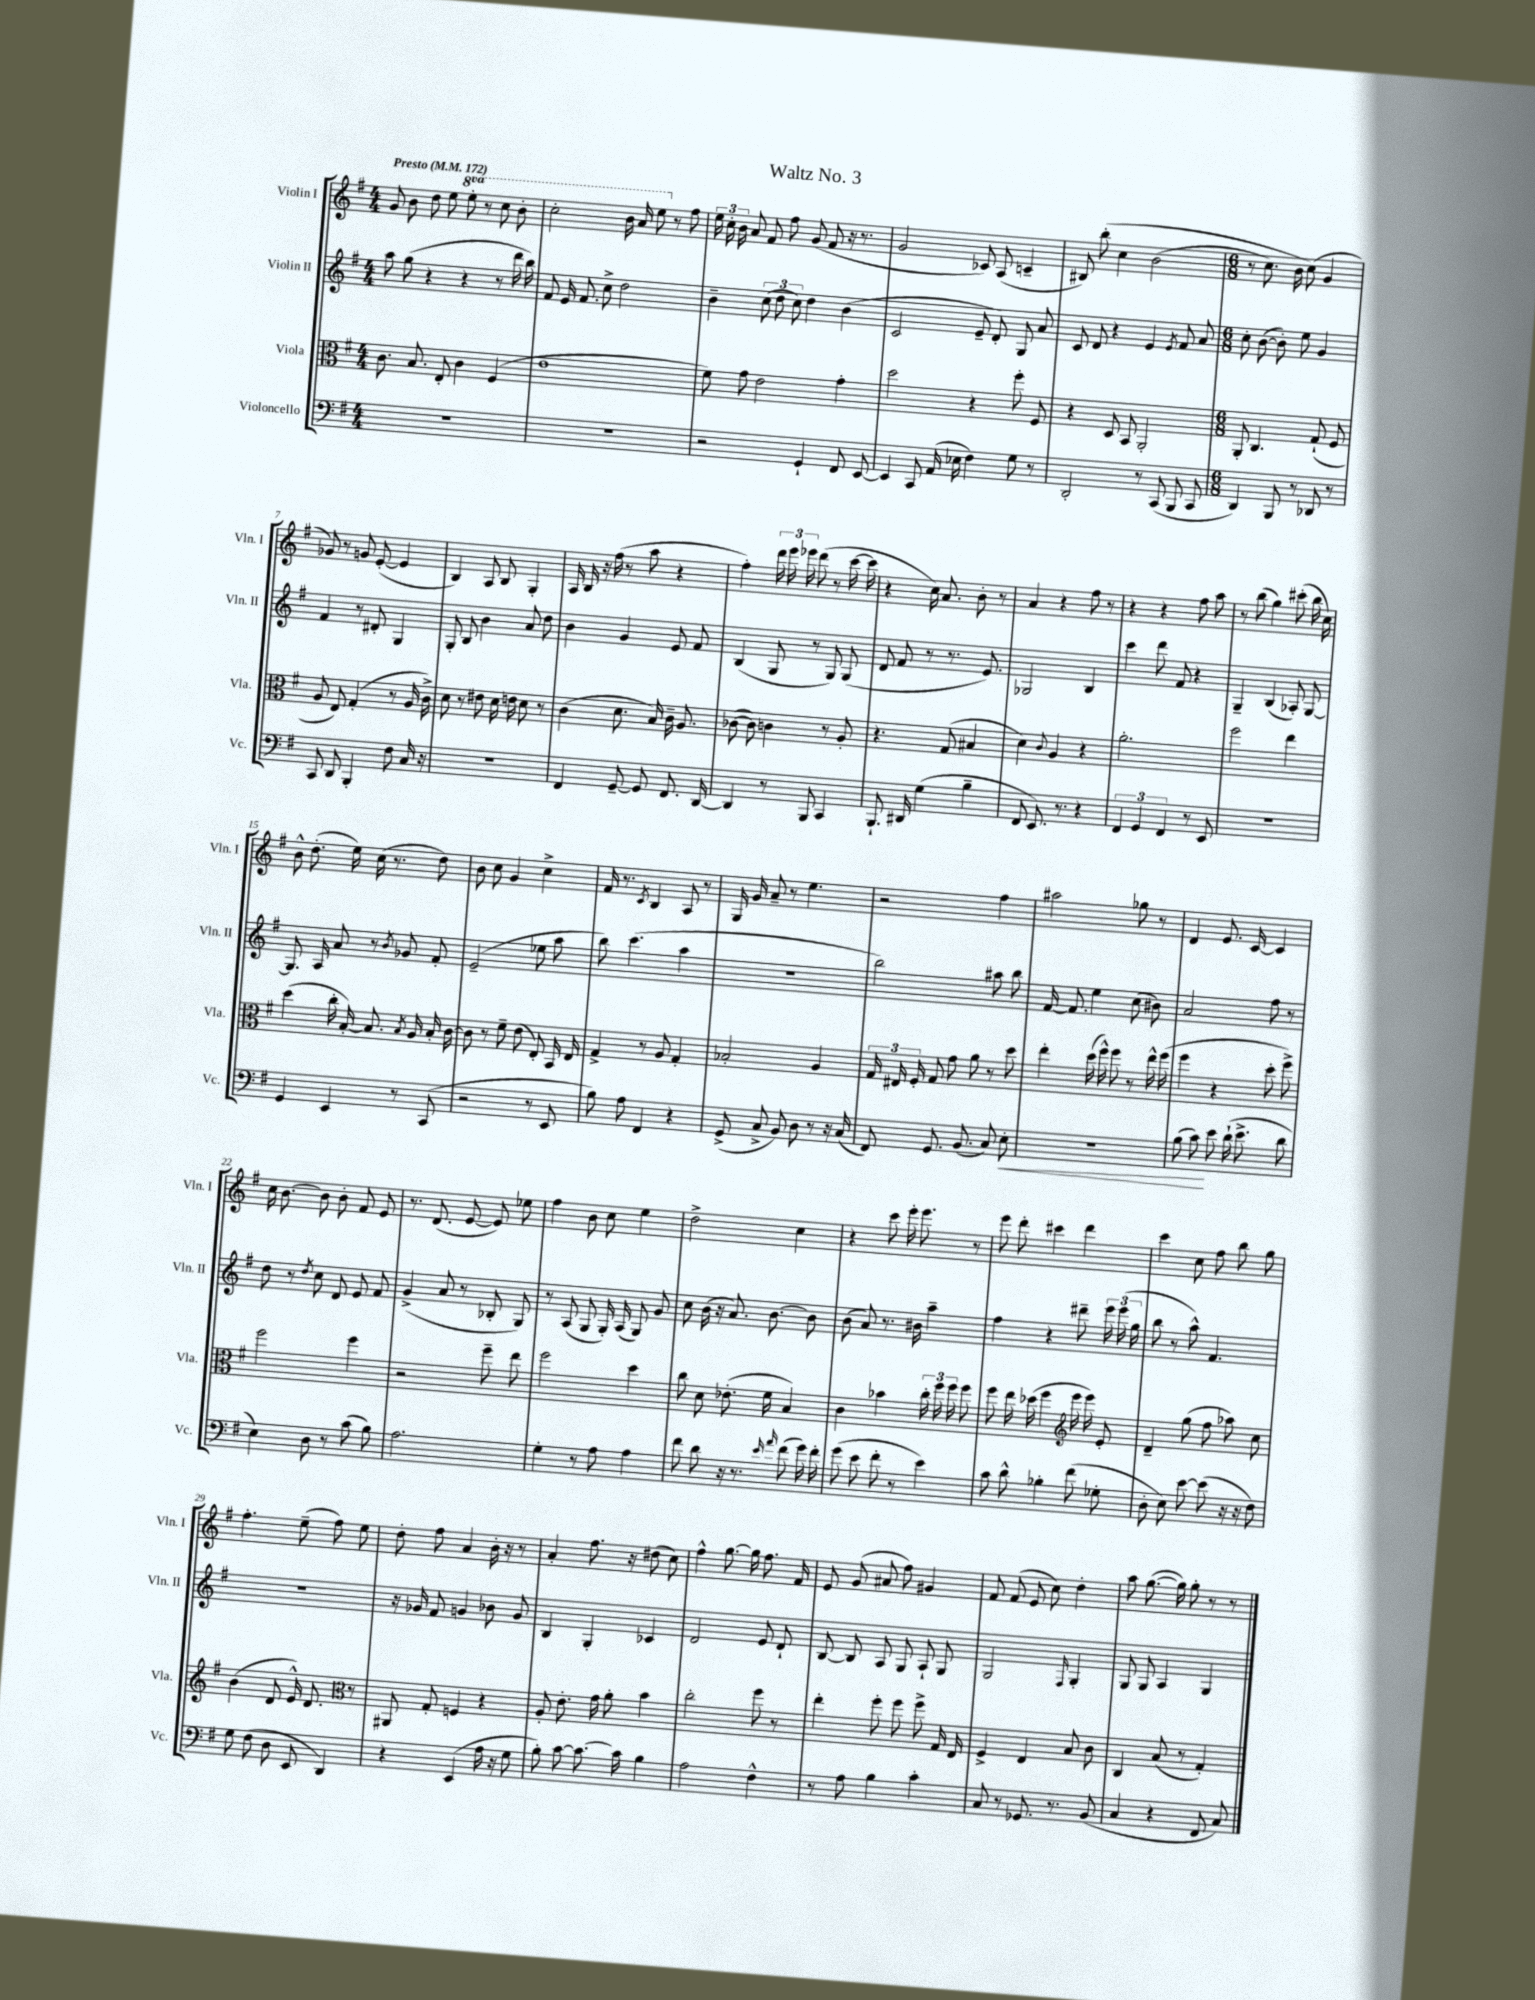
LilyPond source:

\header { title = "Waltz No. 3" }
<<
\new StaffGroup <<
\new Staff = "s0" \with { instrumentName = "Violin I" shortInstrumentName = "Vln. I" } {
    \clef treble \key g \major \numericTimeSignature \time 4/4 \set Staff.ottavationMarkups = #ottavation-simple-ordinals \tempo "Presto" 4 = 172
    \autoBeamOff g'8 b'8 d''8 e''8 \ottava #1 e'''8-. r8 c'''8 b''8-. |
    c'''2-. b''16 a''16 e'''8 \ottava #0 r8 fis''8 |
    \tuplet 3/2 { e''16 c''16-. b'16 } a'8 fis'8 fis''8 g'8( fis'8 r16 r8. |
    g'2 ces'8) a8( c'4-- |
    bis8) b''8-.\( c''4 b'2( |
    \numericTimeSignature \time 6/8 r8 c''8.) b'16 c''8(\) g'4 |
    ges'8) r8 g'8 e'8~-.( e'4 |
    b4) a8 b8 g4-. |
    a16 b16 r16 fis''16( r8 a''8 r4 |
    fis''4-.) \tuplet 3/2 { d'''16 e'''16 ees'''16 } d'''8( r8 c'''16~ c'''16 |
    r4 c''16) a'8. b'8-. r8 |
    a'4 r4 fis''8 r8 |
    r4 r4 fis''8 a''8 |
    r8 b''8( g''4) cis'''8-.( b''16 c''16) |
    b'8-^ d''8.-.( e''16) c''16( r8. d''8) |
    b'8 c''8 g'4 c''4-> |
    fis'16 r8. \acciaccatura { c'8 } b4 a8 r8 |
    g16 g'16 a'8-- r8 e''4. |
    r2 fis''4 |
    ais''2 ges''8 r8 |
    d'4 e'8. c'16~ c'4 |
    c''16 b'8.~ b'8 b'8-. fis'8 e'8 |
    r8. d'8.( e'8~ e'8) ees''8 |
    fis''4 b'8 c''8 e''4 |
    d''2-> c''4 |
    r4 c'''8 e'''16-. e'''8. r8 |
    e'''8 d'''8-. cis'''4 d'''4 |
    c'''4 c''8 fis''8 b''8 g''8 |
    fis''4.-. e''8--( fis''8) e''8 |
    d''8-. fis''8 a'4 b'16-. r16 r8 |
    a'4-. fis''8. r16 dis''8( c''8) |
    fis''4-^ g''8.~ g''16 fis''8. fis'16 |
    e'8 g'8( ais'8 fis''8) gis'4 |
    fis'8 fis'8( e'8 c''8) d''4-. |
    a''8 g''8.~( g''16) g''8-. r8 r8 \bar "|." |
}
\new Staff = "s1" \with { instrumentName = "Violin II" shortInstrumentName = "Vln. II" } {
    \clef treble \key g \major \numericTimeSignature \time 4/4
    \autoBeamOff a''8 g''8( r4 r4 r8 d'''16 b''16) |
    fis'8 e'16 fis'8. c''8-> d''2 |
    b'4-- \tuplet 3/2 { c''8( d''8 c''8) } d''4 b'4( |
    c'2 e'8-- d'8-.) g8 a'8 |
    c'8 d'8 r4 e'4 \acciaccatura { e'8 } fis'8 a'8 |
    \numericTimeSignature \time 6/8 c''8-. b'8~( b'8-.) e''8 g'4 |
    fis'4 r8 dis'8-. g4 |
    g8-. b8 b'4 a'8 d''8 |
    b'4 g'4 e'8 fis'8 |
    b4( g8 r8 g8) g8( |
    d'8 fis'8 r8 r8. e'8.) |
    ges2 b4 |
    c'''4 d'''8 fis'8 r4 |
    g4-- b4( aes8-.) g8~ |
    g8. a16 a'8 r8 \acciaccatura { b'8 } ges'8 fis'8-. |
    e'2--( ees''8 a''8 |
    b''8) c'''4.( a''4 |
    R2. |
    b''2) ais''8 b''8 |
    fis'16~ fis'8. e''4 c''8( bis'8) |
    a'2 fis''8 r8 |
    d''8 r8 \acciaccatura { d''8 } c''8 d'8 e'8 fis'8 |
    g'4->( a'8 r8 bes8-. g8) |
    r8 a8( g8 g16-.) a16( g8) g'8 |
    c''8 b'16( r16 a'8.) b'8.~ b'8 |
    b'8( a'8) r8. bis'16 a''4-- |
    fis''4 r4 dis'''8-- \tuplet 3/2 { e'''16 e'''16( g''16 } |
    b''8 r8 a''8-^) fis'4. |
    R2. |
    r16 ges'16 fis'8 g'4 bes'8 g'8 |
    b4 g4-. ces'4 |
    d'2 e'8 d'8-! |
    b8~ b8 a8 g8 a8-! g8 |
    g2 \grace { fis16 } g4-. |
    g8 g8 a4 g4 \bar "|." |
}
\new Staff = "s2" \with { instrumentName = "Viola" shortInstrumentName = "Vla." } {
    \clef alto \key g \major \numericTimeSignature \time 4/4
    \autoBeamOff c'8. b8. e8-. c'4 fis4( |
    e'1 |
    fis'8) g'8 e'2 g'4-. |
    d''2 r4 fis''8-. fis8 |
    r4 d8 b,8 a,2-. |
    \numericTimeSignature \time 6/8 a,8-. c4. g8-!( fis8 |
    a8 e8) g4-.( r8 a16 c'16->) |
    d'8 r8 eis'8 d'16 e'16 d'8 r8 |
    c'4( d'8. b16) c'16-- a8. |
    ces'8~( ces'8) c'4 r8 a8-. |
    r4. g8( bis4 |
    d'4) \appoggiatura { c'8 } a4 r4 |
    a'2.-. |
    fis''2 e''4 |
    d''4( c''16-. b16~-.) b8. \acciaccatura { b8 } a16 b16-. c'16~ |
    c'8 r8 fis'8-- e'8( e8-.) b,16 e16 |
    g4-> r8 a8 g4-. |
    bes2-. a4 |
    \tuplet 3/2 { g16 eis16 fis16-. } g8 g'8 a'8 r8 d''8 |
    e''4-. d''16( fis''16-^) fis''8 r8 e''16-^ fis''16( |
    fis''4 r4 d''8-. fis''8->) |
    fis''2 fis''4 |
    r2 fis''8-- e''8 |
    fis''2 d''4 |
    c''8 d'8 ees'8.-.( fis'16 b4) |
    c'4 bes'4 \tuplet 3/2 { c''16-. fis''16 fis''16 } fis''8 |
    fis''8 e''16 des''16( fis''4 \clef treble e'''16 e'''16) e'8-. |
    d'4-- g''8( fis''8 aes''8) c''8 |
    b'4( d'8 e'16-^) d'8. r8 |
    \clef alto ais,8 g8-. f4 r4 |
    a8-. e'8.-. g'16 a'8-. b'4 |
    c''2-. fis''8 r8 |
    e''4-. fis''8-. fis''8 fis''8-> g16 e16 |
    fis4-> e4 b8 c'8 |
    c4 b8( r8 g4-.) \bar "|." |
}
\new Staff = "s3" \with { instrumentName = "Violoncello" shortInstrumentName = "Vc." } {
    \clef bass \key g \major \numericTimeSignature \time 4/4
    \autoBeamOff R1 |
    r1 |
    r2 g,4-! fis,8 e,8~ |
    e,4 c,8 a,16( ees16 fis4) g8 r8 |
    d,2-. r8 c,8( b,,8 c,8 |
    \numericTimeSignature \time 6/8 d,4) b,,8 r8 des,8 r8 |
    c,8 d,8 b,,4-. fis8 c16 r16 |
    R2. |
    fis,4 g,8~-- g,8 fis,8. d,16~ |
    d,4 r8 b,,8 c,4 |
    b,,8.-! dis,16 g4( b4-- |
    fis,8 e,8.) r8. r4 |
    \tuplet 3/2 { fis,4 g,4 fis,4 } r8 e,8 |
    R2. |
    g,4 e,4 r8 c,8( |
    r2 r8 e,8 |
    b8) a8 fis,4 r4 |
    g,8->( c8-> b,8) d8 r8 r16 c16( |
    fis,8) g,8. b,8.( c8) e8-.\< |
    R2. |
    b8( c'8\!) e'8 d'16-!( e'8.-> d'8 |
    e4) d8 r8 c'8( b8) |
    a2. |
    g4-. r8 a8 a4 |
    fis'8 d'8 r16 r8. \grace { e'16 a'16 } fis'8( g'16) fis'16-. |
    g'8( e'8 fis'8-. r8 e'4) |
    c'8 d'8-^ bes4-. fis'8( ges8-. |
    d8-. e8) e'8~ e'8( r16 r16 fis8) |
    g8 fis8( d8 e,8 d,4) |
    r4 e,4( a16 r16 g8 |
    b8-.) c'8~ c'8.~ c'16 b4 |
    a2 fis4-^ |
    r8 a8 b4 c'4-. |
    c8 r8 ges,8. r8. b,8( |
    c4 r4 fis,8 c8) \bar "|." |
}
>>
>>
